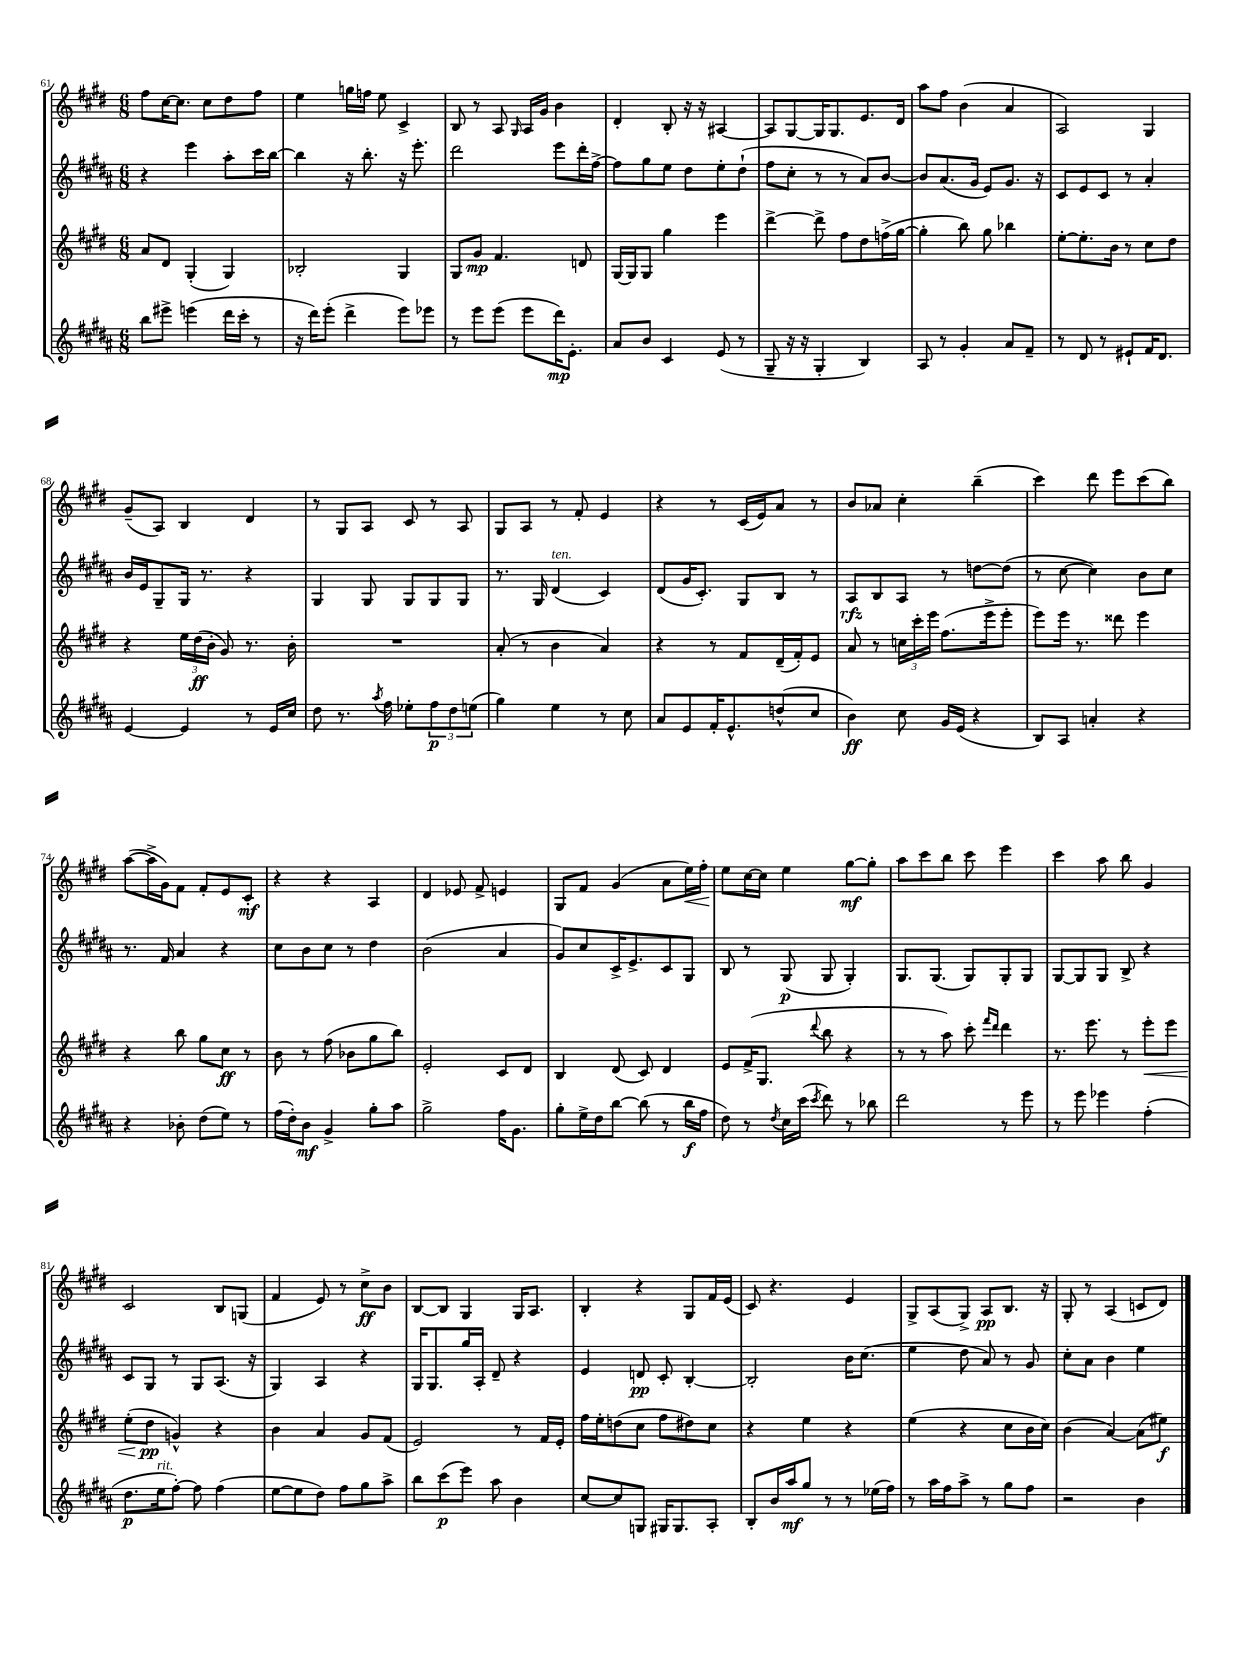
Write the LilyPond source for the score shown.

<<
\new StaffGroup <<
\new Staff = "s0" {
    \clef treble \key e \major \numericTimeSignature \time 6/8
    fis''8 cis''16~ cis''8. cis''8 dis''8 fis''8 |
    e''4 g''16 f''16 e''8 cis'4-> |
    b8 r8 a8 \grace { gis16 } a16 gis'16 b'4 |
    dis'4-. b8-. r16 r16 ais4~ |
    ais8 gis8~ gis16 gis8. e'8. dis'16 |
    a''8 fis''8 b'4( a'4 |
    a2) gis4 |
    gis'8--( a8) b4 dis'4 |
    r8 gis8 a8 cis'8 r8 a8 |
    gis8 a8 r8 fis'8-. e'4 |
    r4 r8 cis'16( e'16) a'8 r8 |
    b'8 aes'8 cis''4-. b''4--( |
    cis'''4) dis'''8 e'''8 cis'''8( b''8) |
    a''8~( a''16-> gis'16) fis'8 fis'8-. e'8 cis'8-.\mf |
    r4 r4 a4 |
    dis'4 ees'8 fis'8-> e'4 |
    gis8 fis'8 gis'4( a'8 e''16\<) fis''16-. |
    e''8\! cis''16~ cis''16 e''4 gis''8~\mf gis''8-. |
    a''8 cis'''8 b''8 cis'''8 e'''4 |
    cis'''4 a''8 b''8 gis'4 |
    cis'2 b8 g8( |
    fis'4 e'8) r8 cis''8->\ff b'8 |
    b8~ b8 gis4 gis16 a8. |
    b4-. r4 gis8 fis'16 e'16( |
    cis'8) r4. e'4 |
    gis8-> a8( gis8->) a8\pp b8. r16 |
    gis8-. r8 a4( c'8 dis'8) \bar "|." |
}
\new Staff = "s1" {
    \clef treble \key b \major \numericTimeSignature \time 6/8
    r4 e'''4 ais''8-. cis'''16 b''16~ |
    b''4 r16 b''8.-. r16 e'''8.-. |
    dis'''2 e'''8 dis'''16-. fis''16~-> |
    fis''8 gis''8 e''8 dis''8 e''8-. dis''8-!( |
    fis''8 cis''8-. r8 r8 ais'8) b'8~ |
    b'8 ais'8.( gis'16 e'8) gis'8. r16 |
    cis'8 e'8 cis'8 r8 ais'4-. |
    b'16 e'16 gis8-- gis16 r8. r4 |
    gis4 gis8 gis8 gis8 gis8 |
    r8. gis16 dis'4^\markup { \italic "ten." }( cis'4) |
    dis'8( gis'16 cis'8.-.) gis8 b8 r8 |
    ais8\rfz b8 ais8 r8 d''8~ d''8( |
    r8 cis''8~ cis''4) b'8 cis''8 |
    r8. fis'16 ais'4 r4 |
    cis''8 b'8 cis''8 r8 dis''4 |
    b'2( ais'4 |
    gis'8) cis''8 cis'16-> e'8.-> cis'8 gis8 |
    b8 r8 gis8\p( gis8 gis4-.) |
    gis8. gis8.( gis8) gis8-. gis8 |
    gis8~ gis8 gis8 b8-> r4 |
    cis'8 gis8 r8 gis8 ais8.( r16 |
    gis4) ais4 r4 |
    gis16 gis8. gis''16 ais16-. dis'8-- r4 |
    e'4 d'8\pp cis'8-. b4~-. |
    b2-. b'16 cis''8.( |
    e''4 dis''8 ais'8) r8 gis'8 |
    cis''8-. ais'8 b'4 e''4 \bar "|." |
}
\new Staff = "s2" {
    \clef treble \key e \major \numericTimeSignature \time 6/8
    a'8 dis'8 gis4-.( gis4) |
    bes2-. gis4 |
    gis8 gis'8\mp fis'4. d'8 |
    gis16~ gis16 gis8 gis''4 e'''4 |
    dis'''4~-> dis'''8-> fis''8 dis''8 f''16->( gis''16~ |
    gis''4-. b''8) gis''8 bes''4 |
    e''8~-. e''8.-. b'16 r8 cis''8 dis''8 |
    r4 \tuplet 3/2 { e''16 dis''16\ff( b'16-. } gis'8) r8. b'16-. |
    R2. |
    a'8-.( r8 b'4 a'4) |
    r4 r8 fis'8 dis'16--( fis'16-.) e'8 |
    a'8 r8 \tuplet 3/2 { c''16 cis'''16-. e'''16 } fis''8.( e'''16-> e'''8-. |
    e'''8) e'''16 r8. disis'''8 e'''4 |
    r4 b''8 gis''8 cis''8\ff r8 |
    b'8 r8 fis''8( bes'8 gis''8 b''8) |
    e'2-. cis'8 dis'8 |
    b4 dis'8( cis'8) dis'4 |
    e'8 fis'16->( gis8. \appoggiatura { dis'''8 } b''8 r4 |
    r8 r8 a''8) cis'''8-. \grace { fis'''16 dis'''16 } dis'''4 |
    r8. e'''8. r8 e'''8-.\< e'''8 |
    e''8-.( dis''8\pp\! g'4-^) r4 |
    b'4 a'4 gis'8 fis'8( |
    e'2) r8 fis'16 e'16-. |
    fis''16 e''16-. d''8( cis''8 fis''8 dis''8) cis''8 |
    r4 e''4 r4 |
    e''4( r4 cis''8 b'16 cis''16) |
    b'4( a'4~) a'8( eis''8\f) \bar "|." |
}
\new Staff = "s3" {
    \clef treble \key b \major \numericTimeSignature \time 6/8
    b''8 eis'''8-> e'''4( dis'''16 cis'''16-. r8 |
    r16 dis'''16) e'''8-.( dis'''4-> e'''8) ees'''8 |
    r8 e'''8 e'''8( e'''8 dis'''16\mp) e'8.-. |
    ais'8 b'8 cis'4 e'8( r8 |
    gis8-- r16 r16 gis4-. b4) |
    ais8 r8 gis'4-. ais'8 fis'8-- |
    r8 dis'8 r8 eis'8-! fis'16 dis'8. |
    e'4~ e'4 r8 e'16 cis''16 |
    dis''8 r8. \acciaccatura { ais''8 } fis''16 ees''8-. \tuplet 3/2 { fis''8\p dis''8 e''8( } |
    gis''4) e''4 r8 cis''8 |
    ais'8 e'8 fis'16-. e'8.-^ d''8-^( cis''8 |
    b'4\ff) cis''8 gis'16 e'16( r4 |
    b8) ais8 a'4-. r4 |
    r4 bes'8-. dis''8( e''8) r8 |
    fis''16( dis''16-.) b'8\mf gis'4-> gis''8-. ais''8 |
    gis''2-> fis''16 gis'8. |
    gis''8-. e''16-> dis''16 b''8~ b''8( r8 b''16\f fis''16 |
    dis''8) r8 \acciaccatura { dis''8 } cis''16 cis'''16( \acciaccatura { cis'''8 } dis'''8) r8 bes''8 |
    dis'''2 r8 e'''8 |
    r8 e'''8 ees'''4 fis''4-.( |
    dis''8.\p e''16^\markup { \italic "rit." } fis''8~-.) fis''8 fis''4( |
    e''8~ e''8 dis''8) fis''8 gis''8 ais''8-> |
    b''8 cis'''8\p( e'''8) ais''8 b'4 |
    cis''8~ cis''8 g8 gis16 gis8. ais8-. |
    b8-. b'16 ais''16\mf gis''8 r8 r8 ees''16( fis''16) |
    r8 ais''16 fis''16 ais''8-> r8 gis''8 fis''8 |
    r2 b'4 \bar "|." |
}
>>
>>
\layout { \context { \Score currentBarNumber = #61 } }
